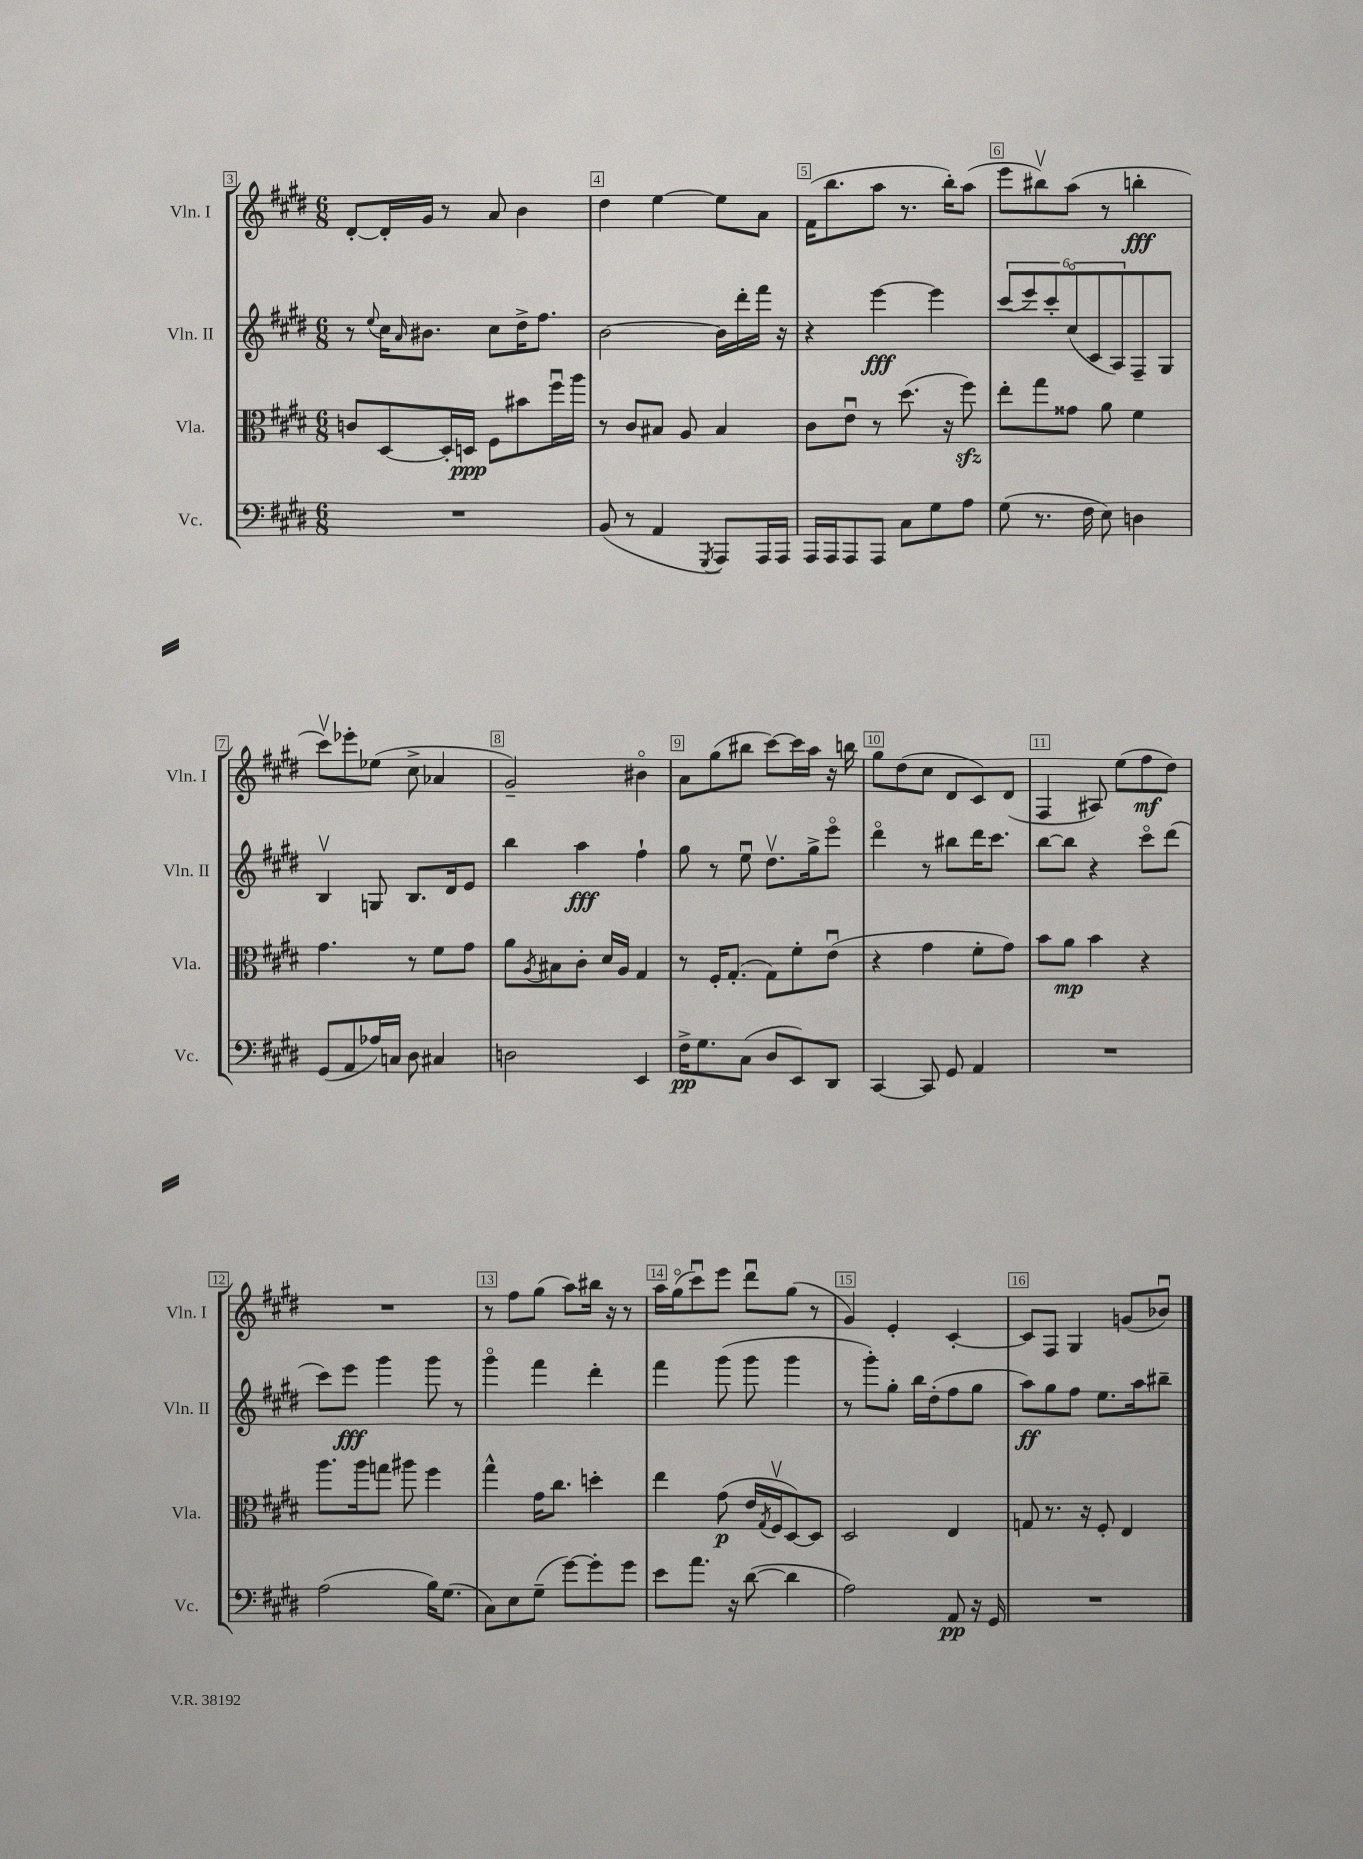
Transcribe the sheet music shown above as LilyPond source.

<<
\new StaffGroup <<
\new Staff = "s0" \with { instrumentName = "Vln. I" shortInstrumentName = "Vln. I" } {
    \clef treble \key e \major \numericTimeSignature \time 6/8
    dis'8~-. dis'16-. gis'16 r8 a'8 b'4 |
    dis''4 e''4~ e''8 a'8 |
    fis'16( b''8. a''8 r8. b''16-.) a''8( |
    e'''8 bis''8\upbow) a''8( r8 b''4-.\fff |
    cis'''8\upbow) ees'''8-. ees''8( cis''8-> aes'4 |
    gis'2--) bis'4\flageolet |
    a'8 gis''8( bis''8 cis'''8~) cis'''16 a''16 r16 b''16 |
    gis''8 dis''8( cis''8 dis'8 cis'8) dis'8( |
    fis4 ais8) e''8( fis''8\mf dis''8) |
    R2. |
    r8 fis''8 gis''8( a''8) bis''16 r16 r8 |
    a''16 gis''16\flageolet( cis'''8\downbow) e'''8 dis'''8\downbow gis''8( r8 |
    gis'4) e'4-. cis'4~-. |
    cis'8 fis8 gis4 g'8( bes'8\downbow) \bar "|." |
}
\new Staff = "s1" \with { instrumentName = "Vln. II" shortInstrumentName = "Vln. II" } {
    \clef treble \key e \major \numericTimeSignature \time 6/8
    r8 \appoggiatura { e''8 } cis''16 \grace { a'16 } bis'8. cis''8 dis''16-> fis''8. |
    b'2~ b'16 dis'''16-. fis'''16 r16 |
    r4 e'''4~\fff e'''4 |
    \tuplet 6/4 { cis'''8( e'''8) cis'''8-. cis''8\flageolet( cis'8 a8) } fis8-- gis8 |
    b4\upbow g8 b8. dis'16 e'8 |
    b''4 a''4\fff fis''4-! |
    gis''8 r8 e''8\downbow dis''8.\upbow gis''16-> e'''8\flageolet |
    dis'''4\flageolet r8 bis''8 dis'''16 cis'''8. |
    b''8~ b''8 r4 cis'''8\flageolet dis'''8( |
    cis'''8) e'''8\fff gis'''4 gis'''8 r8 |
    gis'''4\flageolet fis'''4 dis'''4-. |
    fis'''4 gis'''8( gis'''8 gis'''4 |
    r8 gis'''8-.) gis''8-. b''16 dis''16-.( fis''8 gis''8 |
    a''8\ff) gis''8 fis''8 e''8. a''16 bis''8-- \bar "|." |
}
\new Staff = "s2" \with { instrumentName = "Vla." shortInstrumentName = "Vla." } {
    \clef alto \key e \major \numericTimeSignature \time 6/8
    c'8 dis8~ dis16-. d16\ppp fis8 bis'8 fis''16\downbow a''16 |
    r8 cis'8 bis8 a8 bis4 |
    cis'8 e'8\downbow r8 dis''8.( r16 fis''8\sfz) |
    e''8-. gis''8 gisis'8 a'8 fis'4 |
    gis'4. r8 fis'8 gis'8 |
    a'8 \acciaccatura { a8 } bis8 cis'8-. dis'16 a16 gis4 |
    r8 fis16-. gis8.-.( gis8) fis'8-. e'8\downbow( |
    r4 gis'4 fis'8-. gis'8) |
    b'8 a'8\mp b'4 r4 |
    a''8. a''16 g''8 ais''8 fis''4 |
    gis''4-^ gis'16 cis''8. d''4-. |
    e''4 gis'8\p( e'16 \acciaccatura { gis8 } fis16\upbow dis8~) dis8 |
    dis2 e4 |
    g8 r8. r16 fis8-. e4 \bar "|." |
}
\new Staff = "s3" \with { instrumentName = "Vc." shortInstrumentName = "Vc." } {
    \clef bass \key e \major \numericTimeSignature \time 6/8
    R2. |
    b,8( r8 a,4 \acciaccatura { gis,,8 } a,,8) a,,16 a,,16 |
    a,,16 a,,16 a,,8 a,,8 cis8 gis8 a8 |
    gis8( r8. fis16 e8) d4 |
    gis,8( a,8 aes16) c16 dis8 cis4 |
    d2 e,4 |
    fis16->\pp gis8. cis8( dis8 e,8) dis,8 |
    cis,4~ cis,8 gis,8 a,4 |
    R2. |
    a2( b16) gis8.( |
    cis8) e8 gis8--( gis'8~) gis'8-. gis'8 |
    e'8 a'8. r16 dis'8~( dis'4 |
    a2) a,8\pp r16 gis,16 |
    R2. \bar "|." |
}
>>
>>
\layout { \context { \Score currentBarNumber = #3 \override BarNumber.break-visibility = ##(#f #t #t) barNumberVisibility = #all-bar-numbers-visible \override BarNumber.stencil = #(make-stencil-boxer 0.1 0.3 ly:text-interface::print) } }
